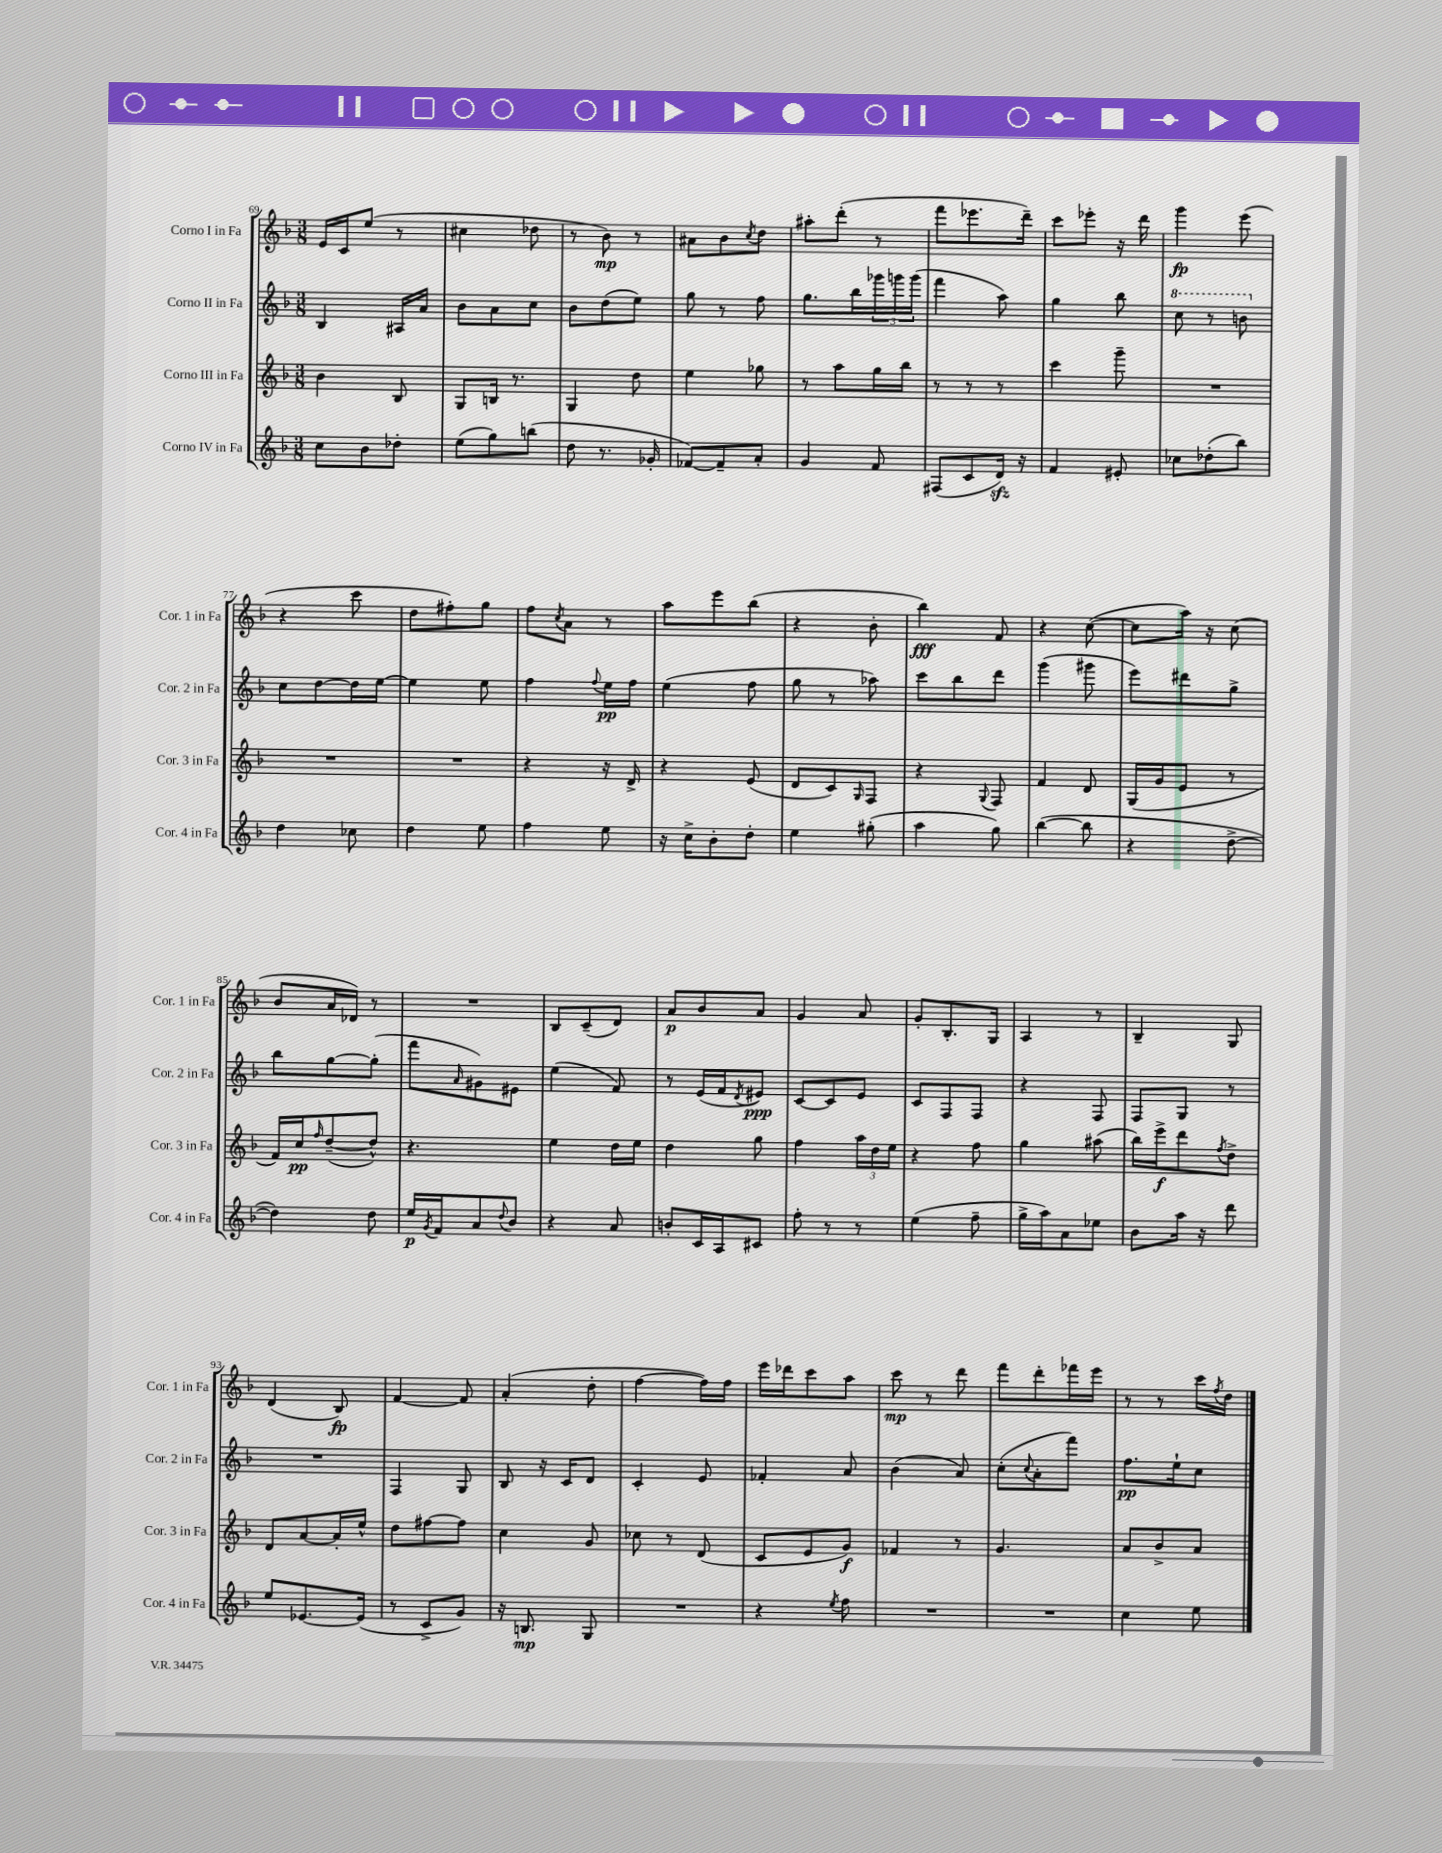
<<
\new StaffGroup <<
\new Staff = "s0" \with { instrumentName = "Corno I in Fa" shortInstrumentName = "Cor. 1 in Fa" } {
    \clef treble \key f \major \numericTimeSignature \time 3/8
    e'16 c'16 e''8( r8 |
    cis''4 des''8 |
    r8 bes'8\mp) r8 |
    ais'8 bes'8 \acciaccatura { c''8 } d''8 |
    ais''8-. d'''8-.( r8 |
    f'''8 ees'''8. d'''16--) |
    c'''8 ees'''8-. r16 d'''16 |
    g'''4\fp e'''8( |
    r4 c'''8 |
    d''8 fis''8-.) g''8 |
    f''8 \acciaccatura { c''8 } a'8 r8 |
    a''8 e'''8 bes''8( |
    r4 bes'8-. |
    bes''4\fff) f'8 |
    r4 c''8~( |
    c''8 a''16) r16 c''8( |
    bes'8 a'16 des'16) r8 |
    R4. |
    bes8 c'8--( d'8) |
    a'8\p bes'8 a'8 |
    g'4 a'8 |
    g'8-. bes8.-. g16 |
    a4 r8 |
    bes4-- g8 |
    d'4( bes8\fp) |
    f'4~ f'8 |
    a'4-.( d''8-. |
    f''4~ f''16) f''16 |
    e'''16 des'''16 c'''8 a''8 |
    c'''8\mp r8 d'''8 |
    f'''8 d'''8-. fes'''16 e'''16 |
    r8 r8 c'''16 \acciaccatura { f''8 } d''16 \bar "|." |
}
\new Staff = "s1" \with { instrumentName = "Corno II in Fa" shortInstrumentName = "Cor. 2 in Fa" } {
    \clef treble \key f \major \numericTimeSignature \time 3/8
    bes4 ais16 a'16 |
    bes'8 a'8 c''8 |
    bes'8 d''8( e''8) |
    g''8 r8 f''8 |
    g''8. bes''16 \tuplet 3/2 { ges'''16 g'''16 g'''16( } |
    f'''4 a''8) |
    g''4 bes''8 |
    \ottava #1 c'''8 r8 b''8 \ottava #0 |
    c''8 d''8~ d''16 e''16~ |
    e''4 e''8 |
    f''4 \appoggiatura { f''8 } e''16\pp f''16 |
    e''4( f''8 |
    g''8 r8 aes''8) |
    c'''8 bes''8 d'''8 |
    g'''4( gis'''8 |
    e'''8) dis'''8 g''8-> |
    bes''8 g''8~ g''8-.( |
    f'''8 \grace { a'16 } gis'8) eis'8 |
    e''4( f'8) |
    r8 e'16( f'16 \acciaccatura { d'8 } eis'8\ppp) |
    c'8~ c'8 e'8 |
    c'8 f8 f8 |
    r4 f8 |
    f8 g8 r8 |
    R4. |
    f4 g8 |
    bes8 r16 c'16 d'8 |
    c'4-. e'8 |
    fes'4-. a'8 |
    bes'4( a'8) |
    c''8-.( \appoggiatura { c''8 } a'8-. f'''8) |
    f''8.\pp e''16-! c''8 \bar "|." |
}
\new Staff = "s2" \with { instrumentName = "Corno III in Fa" shortInstrumentName = "Cor. 3 in Fa" } {
    \clef treble \key f \major \numericTimeSignature \time 3/8
    bes'4 bes8 |
    g8 b16 r8. |
    g4 d''8 |
    e''4 ges''8 |
    r8 a''8 g''16 bes''16 |
    r8 r8 r8 |
    c'''4 g'''8-- |
    R4. |
    R4. |
    R4. |
    r4 r16 d'16-> |
    r4 e'8( |
    d'8 c'8) \grace { g16 } f8 |
    r4 \appoggiatura { g8 } f8 |
    f'4 d'8 |
    g16( g'16 e'8 r8 |
    f'16) c''16\pp \grace { f''16 } d''8~--( d''8-^) |
    r4. |
    e''4 d''16 e''16 |
    d''4 g''8 |
    f''4 \tuplet 3/2 { a''16 d''16 e''16 } |
    r4 f''8 |
    g''4 ais''8( |
    bes''16) e'''16->\f d'''8 \acciaccatura { f''8 } d''8-> |
    d'8 a'8~ a'16-. e''16-^ |
    d''8 fis''8~ fis''8 |
    c''4 g'8 |
    ces''8 r8 d'8( |
    c'8 e'8 g'8\f) |
    fes'4 r8 |
    g'4. |
    a'8 bes'8-> a'8 \bar "|." |
}
\new Staff = "s3" \with { instrumentName = "Corno IV in Fa" shortInstrumentName = "Cor. 4 in Fa" } {
    \clef treble \key f \major \numericTimeSignature \time 3/8
    c''8 bes'8 des''8-. |
    e''8( g''8) b''8( |
    d''8 r8. ges'16-. |
    fes'8~) fes'8-- a'8-. |
    g'4 f'8 |
    fis8( c'8 d'16\sfz) r16 |
    f'4 eis'8-. |
    ces''8 des''8-.( bes''8) |
    d''4 ces''8 |
    d''4 e''8 |
    f''4 e''8 |
    r16 c''16-> bes'8-. d''8-. |
    e''4 gis''8-.( |
    a''4 g''8) |
    bes''4~( bes''8 |
    r4 d''8~-> |
    d''4) d''8 |
    e''16\p \acciaccatura { g'8 } f'16 a'8 \appoggiatura { d''8 } bes'8 |
    r4 a'8 |
    b'8-. c'16 a16 cis'8 |
    f''8-. r8 r8 |
    e''4( f''8-- |
    g''16-> a''16) a'8 ees''8 |
    bes'8 a''16 r16 d'''8 |
    e''8 ees'8.~ ees'16( |
    r8 c'8-> g'8) |
    r16 b8.\mp g8 |
    R4. |
    r4 \acciaccatura { e''8 } f''8 |
    R4. |
    R4. |
    c''4 e''8 \bar "|." |
}
>>
>>
\layout { \context { \Score currentBarNumber = #69 } }
